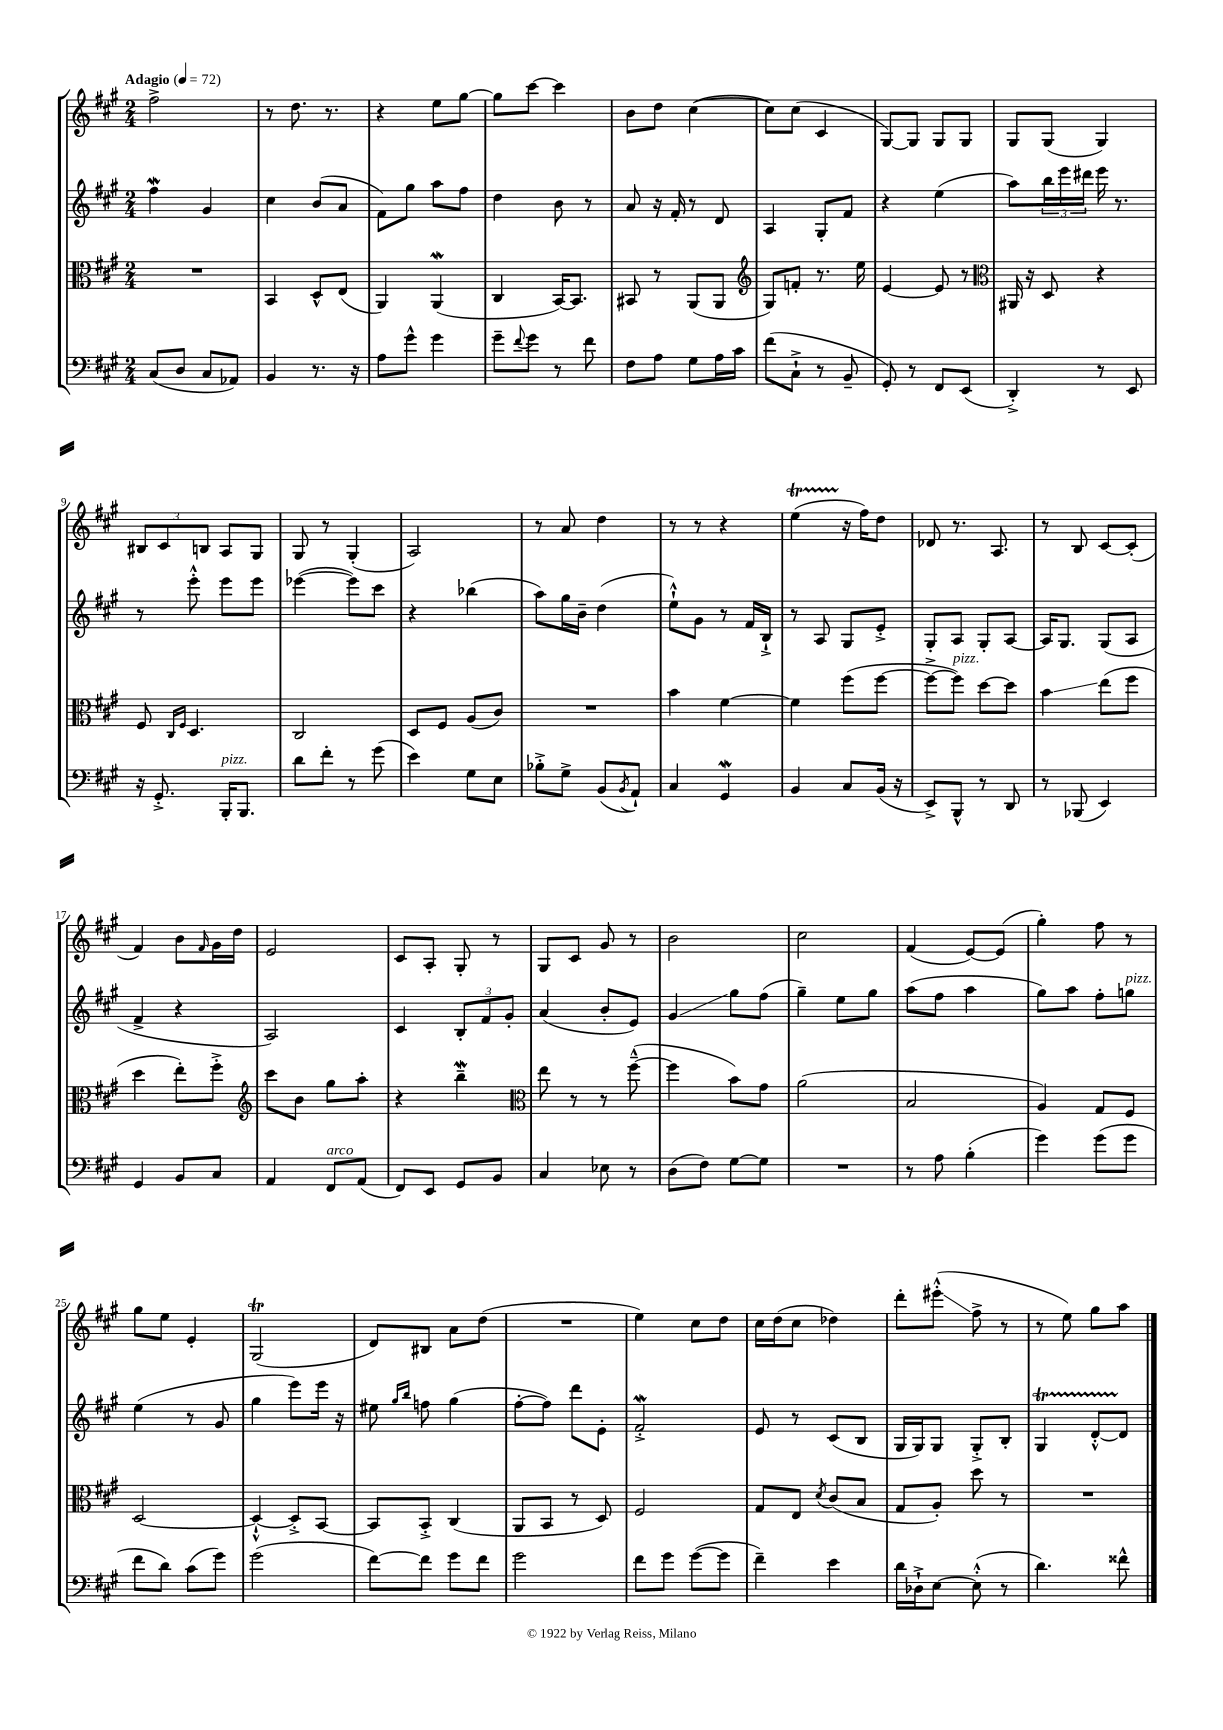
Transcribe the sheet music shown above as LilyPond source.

<<
\new StaffGroup <<
\new Staff = "s0" {
    \clef treble \key a \major \numericTimeSignature \time 2/4 \tempo "Adagio" 4 = 72
    fis''2-> |
    r8 d''8. r8. |
    r4 e''8 gis''8~ |
    gis''8 cis'''8~ cis'''4 |
    b'8 d''8 cis''4~( |
    cis''8) cis''8( cis'4 |
    gis8~) gis8 gis8 gis8 |
    gis8 gis8( gis4) |
    \tuplet 3/2 { bis8 cis'8 b8 } a8 gis8 |
    gis8 r8 gis4-.( |
    a2) |
    r8 a'8 d''4 |
    r8 r8 r4 |
    e''4\startTrillSpan( r16\stopTrillSpan fis''16) d''8 |
    des'8 r8. a8. |
    r8 b8 cis'8~ cis'8-.( |
    fis'4) b'8 \grace { fis'16 } gis'16 d''16 |
    e'2 |
    cis'8 a8-. gis8-. r8 |
    gis8 cis'8 gis'8 r8 |
    b'2 |
    cis''2 |
    fis'4( e'8~) e'8( |
    gis''4-.) fis''8 r8 |
    gis''8 e''8 e'4-. |
    gis2\trill( |
    d'8) bis8 a'8 d''8( |
    R2 |
    e''4) cis''8 d''8 |
    cis''16 d''16( cis''8 des''4) |
    d'''8-. eis'''8-.-^\glissando( fis''8-> r8 |
    r8 e''8) gis''8 a''8 \bar "|." |
}
\new Staff = "s1" {
    \clef treble \key a \major \numericTimeSignature \time 2/4
    fis''4\mordent gis'4 |
    cis''4 b'8( a'8 |
    fis'8) gis''8 a''8 fis''8 |
    d''4 b'8 r8 |
    a'8 r16 fis'16-. r8 d'8 |
    a4 gis8-. fis'8 |
    r4 e''4( |
    a''8) \tuplet 3/2 { b''16 e'''16 dis'''16 } e'''16 r8. |
    r8 e'''8-.-^ e'''8 e'''8 |
    ees'''4~( ees'''8) cis'''8 |
    r4 bes''4( |
    a''8) gis''16 b'16-- d''4( |
    e''8-!-^) gis'8 r8 fis'16 b16-!-> |
    r8 a8 gis8 e'8-.-> |
    gis8-. a8 gis8-. a8~ |
    a16 gis8. gis8( a8 |
    fis'4-> r4 |
    a2) |
    cis'4 \tuplet 3/2 { b8-. fis'8 gis'8-. } |
    a'4( b'8-. e'8) |
    gis'4\glissando gis''8 fis''8( |
    gis''4--) e''8 gis''8 |
    a''8( fis''8 a''4 |
    gis''8) a''8 fis''8-. g''8^\markup { \italic "pizz." } |
    e''4( r8 gis'8 |
    gis''4 e'''8) e'''16 r16 |
    eis''8 \grace { gis''16 b''16 } f''8 gis''4( |
    fis''8~-. fis''8) d'''8 e'8-. |
    fis'2-.->\mordent |
    e'8 r8 cis'8( b8 |
    gis16 gis16) gis8 gis8-.-> b8-. |
    gis4\startTrillSpan d'8~-.-^ d'8\stopTrillSpan \bar "|." |
}
\new Staff = "s2" {
    \clef alto \key a \major \numericTimeSignature \time 2/4
    R2 |
    b,4 d8-^ e8( |
    a,4) a,4\mordent( |
    cis4 b,16~) b,8. |
    bis,8 r8 a,8( a,8 |
    \clef treble gis8) f'8-. r8. e''16 |
    e'4~ e'8 r8 |
    \clef alto ais,16 r16 d8 r4 |
    fis8 \grace { cis16 fis16 } d4. |
    cis2 |
    d8 fis8 a8( cis'8) |
    R2 |
    b'4 fis'4~ |
    fis'4 fis''8( fis''8~ |
    fis''8~-> fis''8^\markup { \italic "pizz." }) d''8~ d''8 |
    b'4\glissando e''8( fis''8 |
    d''4 e''8-.) fis''8-.-> |
    \clef treble cis'''8 b'8 gis''8 a''8-. |
    r4 b''4--\mordent |
    \clef alto e''8 r8 r8 fis''8~---^( |
    fis''4 b'8) gis'8 |
    a'2( |
    b2 |
    a4) gis8 fis8 |
    d2~ |
    d4~-!-^ d8-.-> b,8~ |
    b,8 b,8-.-> cis4( |
    a,8 b,8 r8 d8) |
    fis2 |
    gis8 e8 \acciaccatura { d'8 } cis'8( b8 |
    gis8 a8-.) d''8 r8 |
    R2 \bar "|." |
}
\new Staff = "s3" {
    \clef bass \key a \major \numericTimeSignature \time 2/4
    cis8( d8 cis8 aes,8) |
    b,4 r8. r16 |
    a8 gis'8-^ gis'4 |
    gis'8-- \appoggiatura { fis'8 } gis'8 r8 fis'8 |
    fis8 a8 gis8 a16 cis'16 |
    fis'8( cis8-!-> r8 b,8-- |
    gis,8-.) r8 fis,8 e,8( |
    d,4-.->) r8 e,8 |
    r16 gis,8.-.-> b,,16-.^\markup { \italic "pizz." } b,,8. |
    d'8 fis'8-. r8 gis'8( |
    e'4) gis8 e8 |
    bes8-.-> gis8-> b,8( \acciaccatura { b,8 } a,8-!) |
    cis4 gis,4\mordent |
    b,4 cis8 b,16( r16 |
    e,8->) b,,8-^ r8 d,8 |
    r8 bes,,8( e,4) |
    gis,4 b,8 cis8 |
    a,4 fis,8^\markup { \italic "arco" } a,8( |
    fis,8) e,8 gis,8 b,8 |
    cis4 ees8 r8 |
    d8( fis8) gis8~ gis8 |
    R2 |
    r8 a8 b4-.( |
    gis'4) gis'8( gis'8 |
    fis'8 d'8) cis'8( gis'8) |
    gis'2( |
    fis'8~) fis'8 gis'8 fis'8 |
    gis'2 |
    fis'8 gis'8 gis'8~( gis'8 |
    fis'4--) e'4 |
    d'16 des16-!-> e8~ e8-.-^( r8 |
    d'4.) fisis'8-^ \bar "|." |
}
>>
>>
